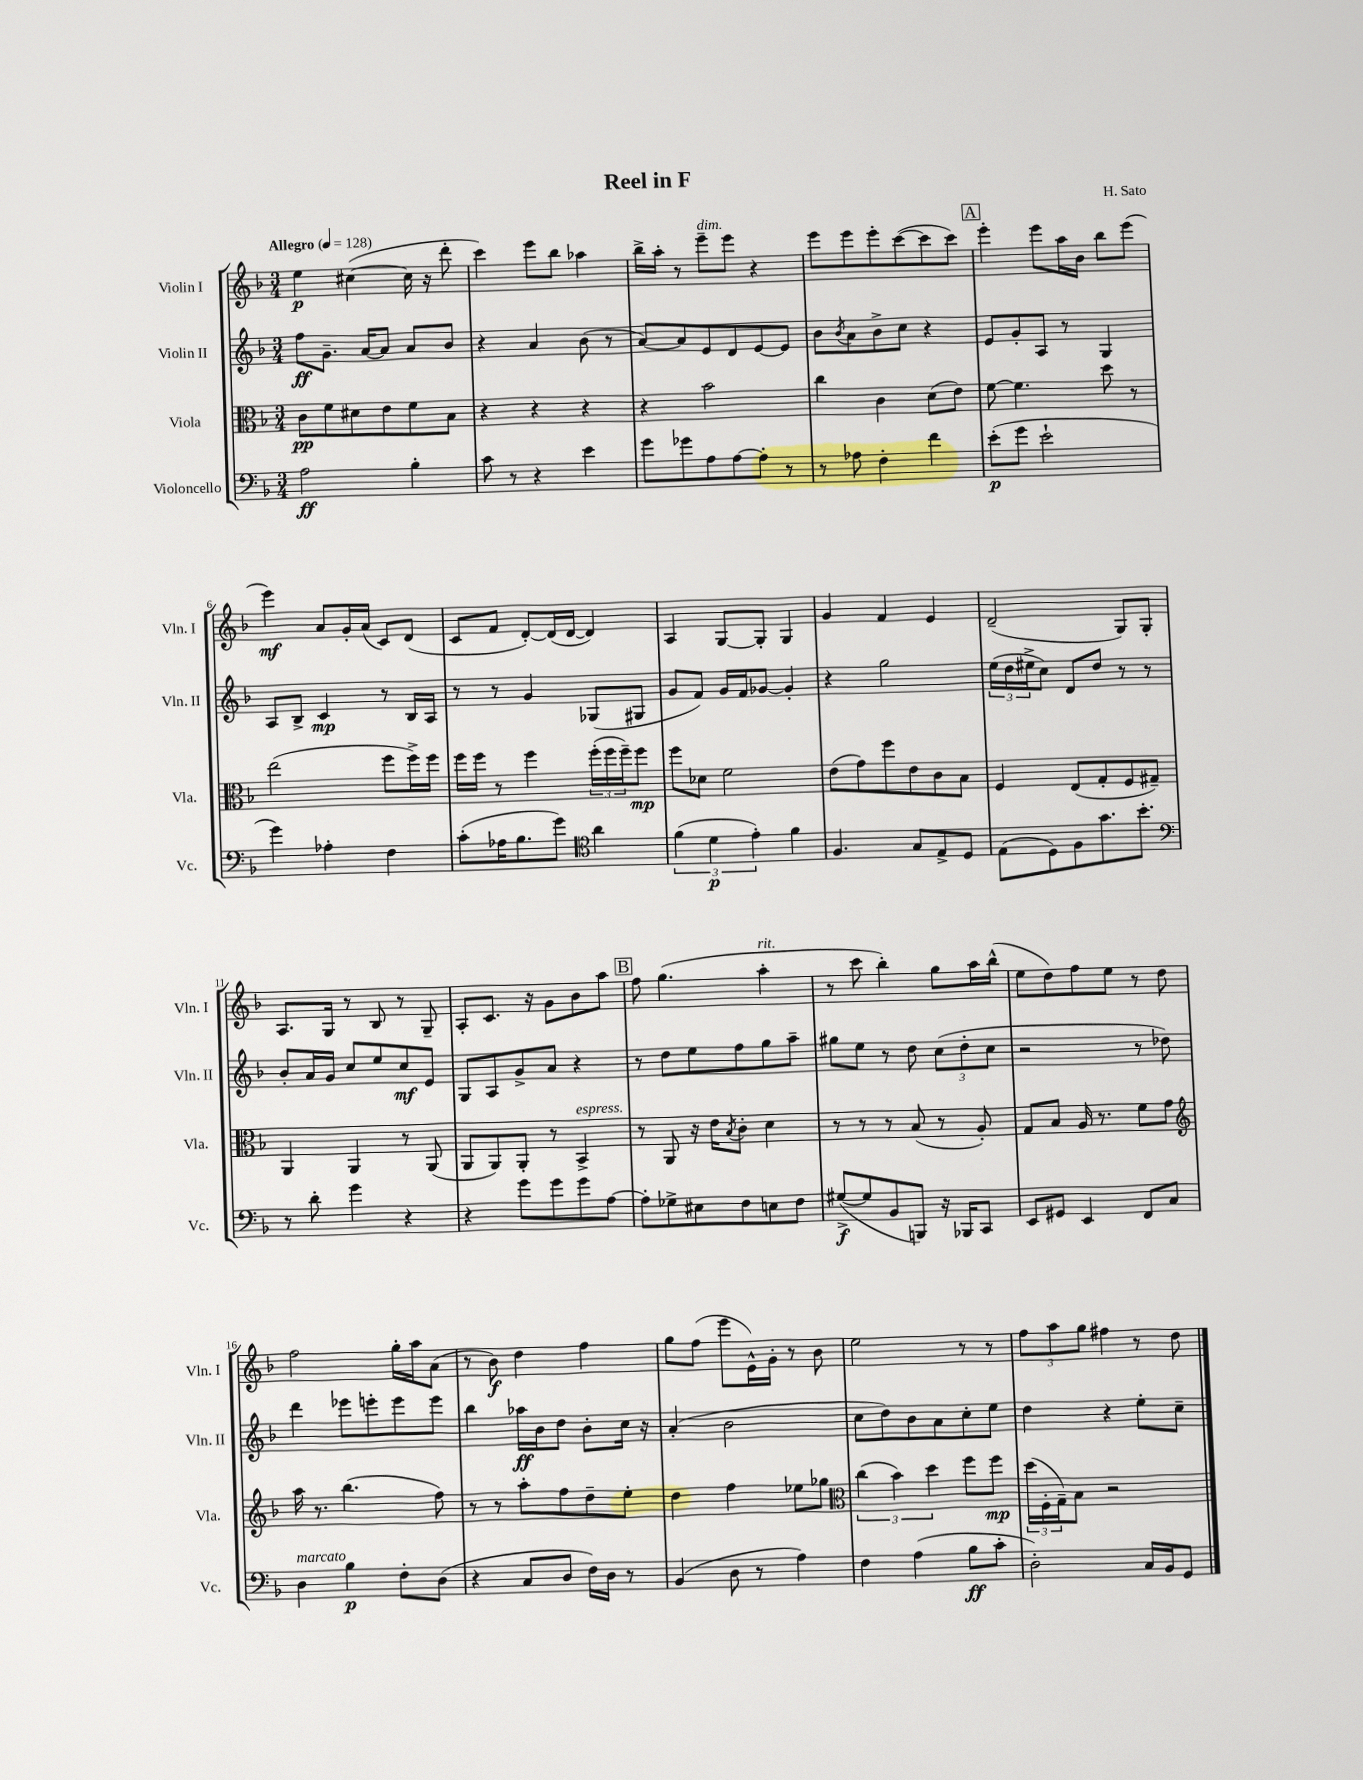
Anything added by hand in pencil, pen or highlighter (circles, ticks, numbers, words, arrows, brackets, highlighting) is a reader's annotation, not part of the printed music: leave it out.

**kern	**kern	**kern	**kern
*staff4	*staff3	*staff2	*staff1
*clefF4	*clefC3	*clefG2	*clefG2
*k[b-]	*k[b-]	*k[b-]	*k[b-]
*M3/4	*M3/4	*M3/4	*M3/4
*MM128	*MM128	*MM128	*MM128
2A	8c	8ff	4ee
.	8f	8.g~	.
.	8d#	.	([4cc#
.	.	[16a	.
.	8e	8a]	.
4B-'	8f	8a	16cc#]
.	.	.	16r
.	8B-	8b-	8ddd'
=	=	=	=
8c	4r	4r	4ccc)
8r	.	.	.
4r	4r	4a	8eee
.	.	.	8bb-
4e	4r	(8b-	4aa-
.	.	8r	.
=	=	=	=
8g	4r	[8a)	16bb-^
.	.	.	16aa'
8g-	.	8a]	8r
8A	2b-	8e	8eee~
[8A	.	8d	8eee
8A']	.	[8e	4r
8r	.	8e]	.
=	=	=	=
8r	4cc	8b-	8eee
.	.	8qb-	.
8A-	.	8a	8eee
4F'	4c	8b-^	8eee'
.	.	8cc	([8ccc
4f	(8d	4r	8ccc]
.	8e)	.	8ccc)
=	=	=	=
(8e'	[8f	8e	4eee'
8g	4.f]	8g'	.
2e`	.	8A	8eee
.	.	8r	16aa
.	.	.	16b-
.	8dd	4G	8bb-
.	8r	.	(8eee
=	=	=	=
4g)	(2ee	8A	4eee)
.	.	8B-^	.
4A-'	.	4c	8a
.	.	.	16g'
.	.	.	(16a
4F	8ff	8r	8c)
.	16ff^)	16B-	(8d
.	16ff	16A	.
=	=	=	=
(8c'	16ff	8r	8c
.	16ff	.	.
16A-	8r	8r	8f
8.B-	.	.	.
.	4ff	4g	[8d')
8g)	.	.	(16d]
.	.	.	[16d
*clefC4	*	*	*
4a	(24ff'	(8G-	4d])
.	24ff	.	.
.	24ff~)	.	.
.	8ff	8G#	.
=	=	=	=
(6f	8ff	8g	4A
.	8d-	8f)	.
6d	.	.	.
.	2f	16g	[8G
.	.	16f	.
6e')	.	.	.
.	.	[8g-	8G']
4f	.	4g-']	4G
=	=	=	=
4.F	(8e	4r	4g
.	8g)	.	.
.	8ff	2gg	4f
8G	8e	.	.
8E^	8c	.	4e
8D	8B-	.	.
=	=	=	=
(8E	4F	(24ee	(2d~
.	.	24dd	.
.	.	24ee#^	.
8D)	.	8cc)	.
8F	(8E	8d	.
8.g	8G'	8dd	.
.	8F	8r	8G)
8.b-'	.	.	.
.	8G#~)	8r	8G'
=	=	=	=
*clefF4	*	*	*
8r	4AA	8b-'	8.A
8d'	.	16a	.
.	.	16g	16G
4g	4AA	8cc	8r
.	.	8ee	8B-
4r	8r	8cc	8r
.	(8AA	8e	8G~
=	=	=	=
4r	8AA	8G	8A'
.	8AA)	8A	8.c
8g	8AA'	8g^	.
.	.	.	16r
8g	8r	8a	8g
8g	4BB-^	4r	8b-
[8A	.	.	8aa
=	=	=	=
8A']	8r	8r	8ff
8G-^	8AA	8dd	(4.gg
8E#	16r	8ee	.
.	16e	.	.
.	8qB-	.	.
8F	8c'	8ff	.
8E	4d	8gg	4aa'
8F	.	8aa~	.
=	=	=	=
([8G#^	8r	8gg#	8r
8G#]	8r	8ee	8ccc
8BB-	8r	8r	4bb-')
8BBB)	(8B-	8dd	.
16r	8r	(12cc	8gg
16BBB-	.	.	.
.	.	12dd'	.
8CC	8A')	.	16aa
.	.	12cc	.
.	.	.	(16bb-^^
=	=	=	=
8EE	8G	2r	8ee
8GG#	8B-	.	8dd)
4EE	16A	.	8ff
.	8.r	.	.
.	.	.	8ee
8FF	8f	8r	8r
8C	8g	8dd-)	8dd
=	=	=	=
*	*clefG2	*	*
4D	16aa	4ddd	2ff
.	8.r	.	.
4B-	(4.bb-	8eee-	.
.	.	8eee'	.
8F'	.	8eee	16gg'
.	.	.	16aa
(8D	8ff)	8eee	(8a
=	=	=	=
4r	8r	4bb-	8r
.	8r	.	8b-)
8C	8aa'	16aa-	4dd
.	.	16b-	.
8D	8ff	8dd	.
16F)	8dd~	8b-'	4ff
16D	.	.	.
8r	8ee'	16cc	.
.	.	16r	.
=	=	=	=
(4BB-	4dd	(4a'	8gg
.	.	.	(8ff
8D	4ff	2b-	8eee
8r	.	.	16e^^)
.	.	.	16g'
4A)	8ee-	.	8r
.	8gg-	.	8b-
=	=	=	=
*	*clefC3	*	*
4F	(6cc	8cc	2ee
.	.	8dd)	.
.	6b-)	.	.
(4A	.	8b-	.
.	6dd	.	.
.	.	8a	.
8B-	8ff	8cc'	8r
8c'	8ff	8ee	8r
=	=	=	=
2D')	(24dd	4dd	12ff
.	24F'	.	.
.	24G~)	.	12aa
.	8B-	.	.
.	.	.	12gg
.	2r	4r	4ff#
16C	.	8ee'	8r
16BB-	.	.	.
8GG	.	8cc~	8dd
==	==	==	==
*-	*-	*-	*-
